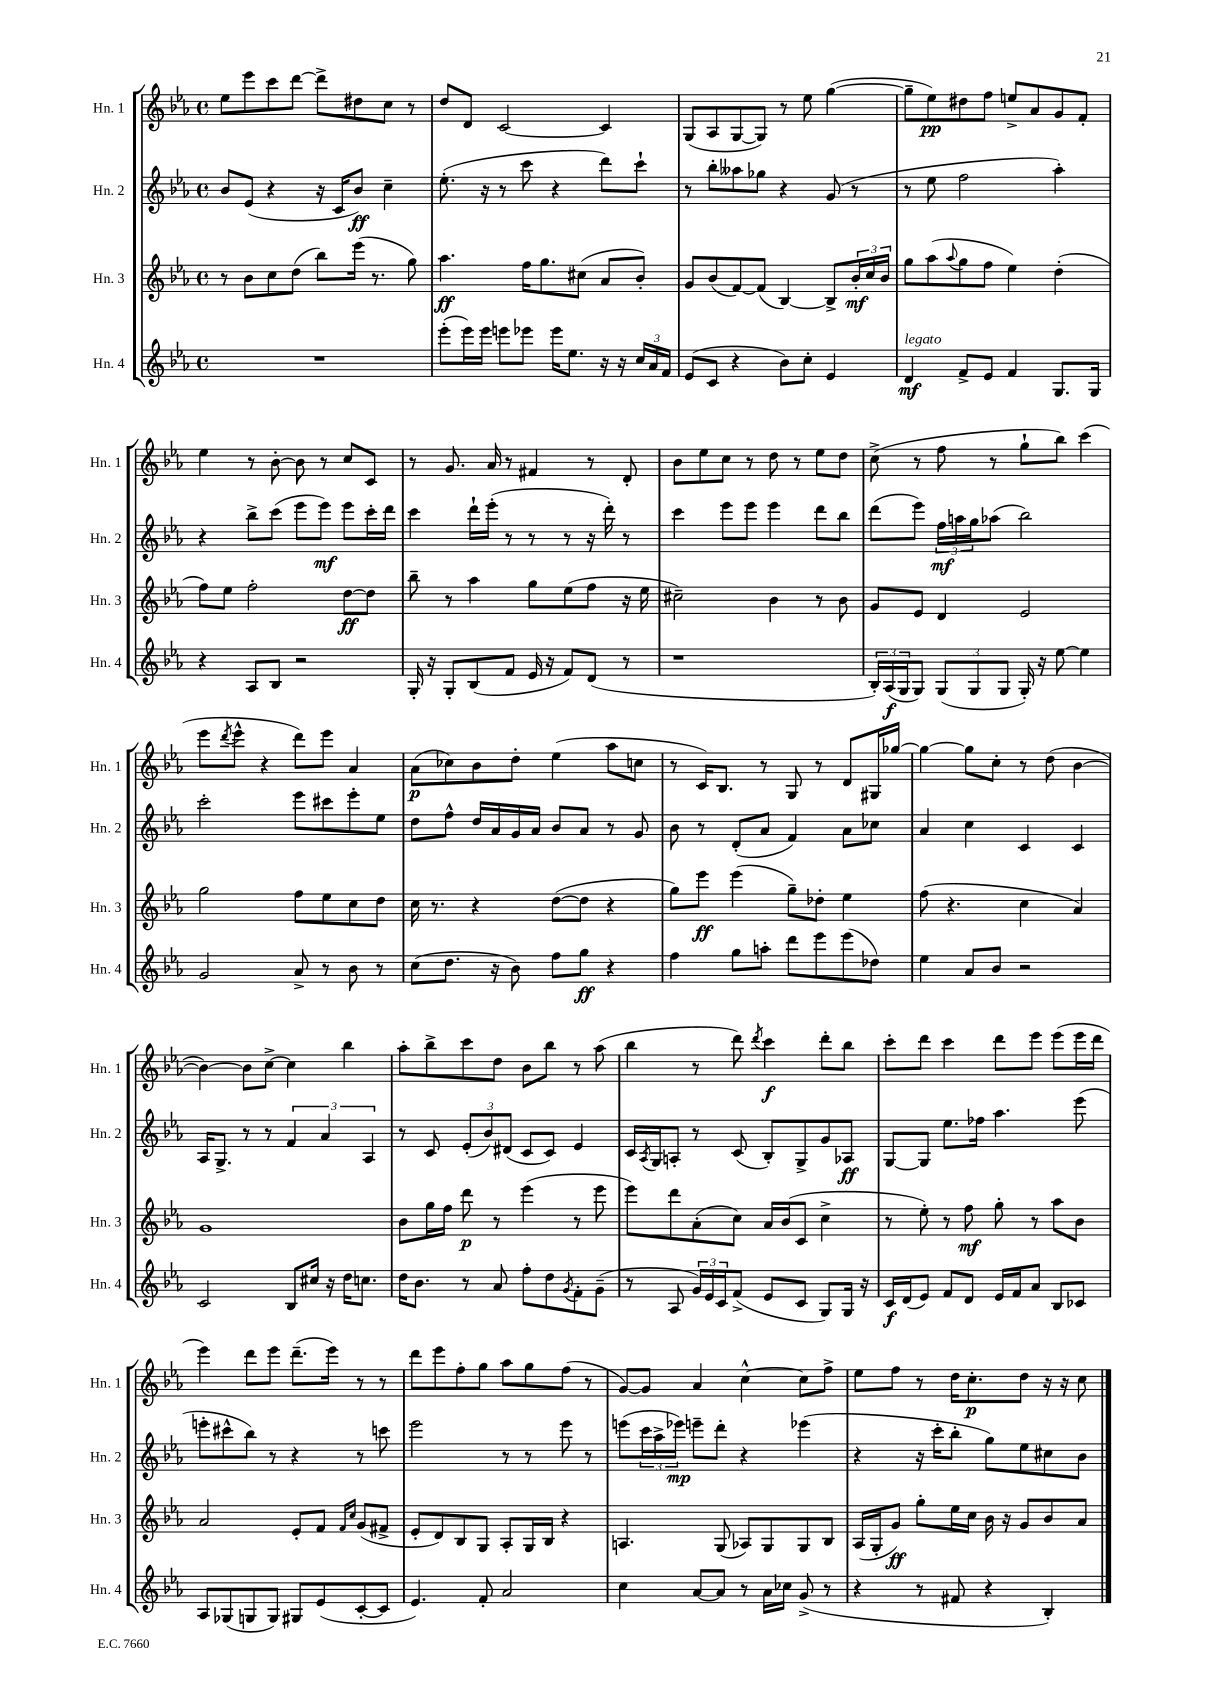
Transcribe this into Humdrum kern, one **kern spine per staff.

**kern	**kern	**kern	**kern
*staff4	*staff3	*staff2	*staff1
*clefG2	*clefG2	*clefG2	*clefG2
*k[b-e-a-]	*k[b-e-a-]	*k[b-e-a-]	*k[b-e-a-]
*M4/4	*M4/4	*M4/4	*M4/4
*met(c)	*met(c)	*met(c)	*met(c)
1r	8r	8b-	8ee-
.	8b-	(8e-	8eee-
.	8cc	4r	8ccc
.	(8dd	.	[8ddd
.	8bb-)	16r	8ddd^]
.	.	16c	.
.	(16eee-	8b-)	8dd#
.	8.r	.	.
.	.	4cc~	8cc
.	8gg)	.	8r
=	=	=	=
(8eee-'	4.aa-	(8.ee-'	8dd
16eee-)	.	.	8d
16eee-	.	16r	.
8eee	.	8r	[2c
8eee-	16ff	8ccc	.
.	8.gg	.	.
16eee-	.	4r	.
8.ee-	.	.	.
.	(8cc#	.	.
16r	8a-	8ddd)	4c]
16r	.	.	.
24cc	8b-')	8ccc`	.
24a-	.	.	.
24f	.	.	.
=	=	=	=
(8e-	8g	8r	(8G
8c	(8b-	8bb-'	8A-
4r	[8f)	8aa--	[8G
.	(8f]	8gg-	8G])
8b-)	[4B-)	4r	8r
8cc'	.	.	8ee-
4e-	8B-^]	(8g	([4gg
.	24b-'	8r	.
.	24cc	.	.
.	24b-	.	.
=	=	=	=
4d	8gg	8r	8gg~]
.	(8aa-	8ee-	8ee-)
.	8qqaa-	.	.
8f^	8gg	2ff	8dd#
8e-	8ff	.	8ff
4f	4ee-)	.	8ee^
.	.	.	8a-
8.G	(4dd'	4aa-')	8g
.	.	.	8f'
16G	.	.	.
=	=	=	=
4r	8ff)	4r	4ee-
.	8ee-	.	.
8A-	2ff'	8bb-^	8r
8B-	.	(8ccc	[8b-'
2r	.	8eee-	8b-]
.	.	8eee-)	8r
.	[8dd	8eee-	8cc
.	8dd]	16ccc'	8c
.	.	16ddd	.
=	=	=	=
16G'	8bb-~	4ccc	8r
16r	.	.	.
8G'	8r	.	8.g
(8B-	4aa-	16ddd`	.
.	.	(16eee-'	16a-
8f	.	8r	8r
16e-	8gg	8r	4f#
16r	.	.	.
8f)	(8ee-	8r	.
(8d	8ff	16r	8r
.	.	16ddd')	.
8r	16r	8r	8d'
.	16ee-	.	.
=	=	=	=
1r	2cc#~)	4ccc	8b-
.	.	.	8ee-
.	.	8eee-	8cc
.	.	8eee-	8r
.	4b-	4eee-	8dd
.	.	.	8r
.	8r	8ddd	8ee-
.	8b-	8bb-	8dd
=	=	=	=
24B-')	8g	(8ddd	(8cc^
(24A-	.	.	.
24G	.	.	.
8G)	8e-	8eee-)	8r
(12G	4d	24ff	8ff
.	.	24aa	.
12G	.	24gg	.
.	.	(8aa-	8r
12G	.	.	.
16G')	2e-	2bb-)	8gg`
16r	.	.	.
[8ee-	.	.	8bb-)
4ee-]	.	.	(4ccc
=	=	=	=
2g	2gg	2ccc'	8eee-
.	.	.	8qddd
.	.	.	8eee-^^
.	.	.	4r
8a-^	8ff	8eee-	8ddd)
8r	8ee-	8ccc#	8eee-
8b-	8cc	8eee-'	4a-
8r	8dd	8ee-	.
=	=	=	=
(8cc	16cc	8dd	(8a-
.	8.r	.	.
8.dd	.	8ff^^	8cc-)
.	4r	16dd	8b-
16r	.	16a-	.
8b-)	.	16g	8dd'
.	.	16a-	.
8ff	([8dd	8b-	(4ee-
8gg	8dd]	8a-	.
4r	4r	8r	8aa-
.	.	8g	8cc
=	=	=	=
4ff	8gg)	8b-	8r
.	8eee-	8r	16c)
.	.	.	8.B-
8gg	(4eee-	(8d'	.
8aa'	.	8a-	8r
8ddd	8gg~)	4f)	8G
8eee-	8dd-'	.	8r
(8eee-	4ee-	8a-	8d
8dd-)	.	8cc-	16G#
.	.	.	[16gg-
=	=	=	=
4ee-	(8ff	4a-	4gg-_
.	4.r	.	.
8a-	.	4cc	8gg-]
8b-	.	.	8cc'
2r	4cc	4c	8r
.	.	.	(8dd
.	4a-)	4c	[4b-
=	=	=	=
2c	1g	16A-	4b-_)
.	.	8.G^	.
.	.	8r	8b-]
.	.	8r	[8cc^
8B-	.	6f	4cc]
16cc#	.	.	.
.	.	6a-	.
16r	.	.	.
16dd	.	.	4bb-
8.cc	.	.	.
.	.	6A-	.
=	=	=	=
16dd	8b-	8r	8aa-'
8.b-	.	.	.
.	16gg	8c	8bb-^
.	16ff	.	.
8r	8ddd	(12e-'	8ccc
.	.	12b-)	.
8a-	8r	.	8dd
.	.	(12d#	.
8ff'	(4eee-	8c	8b-
8dd	.	8c)	8bb-
8qg	.	.	.
8f'	8r	4e-	8r
(8g~	8eee-	.	(8aa-
=	=	=	=
8r	8eee-)	16c	4bb-
.	.	8qA-	.
.	.	16G	.
8A-	8ddd	8A'	.
24g)	(8a-'	8r	8r
24e-	.	.	.
24c	.	.	.
(8f^	8cc)	(8c	8ddd)
.	.	.	8qddd
8e-	16a-	8B-')	4ccc
.	(16b-	.	.
8c	8c	8G^	.
8G)	4cc^	8g	8ddd'
16G	.	8A-	8bb-
16r	.	.	.
=	=	=	=
16c	8r	[8G	8ccc'
(16d	.	.	.
8e-)	8ee-')	8G]	8ddd
8f	8r	8.ee-	4ccc
8d	8ff	.	.
.	.	16ff-	.
16e-	8gg'	4.aa-	8ddd
16f	.	.	.
8a-	8r	.	8eee-
8B-	8aa-	.	(8eee-
8c-	8b-	(8eee-	16eee-
.	.	.	16ddd
=	=	=	=
8A-	2a-	8eee'	4eee-)
(8G-	.	8ccc#^^	.
8G	.	8bb-)	8ddd
8G)	.	8r	8eee-
8G#	8e-'	4r	(8.ddd~
(8e-	8f	.	.
.	.	.	16eee-)
.	16qqf	.	.
.	16qqcc	.	.
[8c'	(8g	8r	8r
8c]	8f#^	8ccc	8r
=	=	=	=
4.e-)	8e-'	2eee-	8ddd
.	8d)	.	8eee-
.	8B-	.	8ff'
8f'	8G	.	8gg
2a-	8A-'	8r	8aa-
.	16G	8r	8gg
.	16B-	.	.
.	4r	8eee-	(8ff
.	.	8r	8r
=	=	=	=
4cc	4.A	(8eee	[8g)
.	.	24ccc	8g]
.	.	24aa-^	.
.	.	24eee-)	.
[8a-	.	8eee~	4a-
8a-]	(8G	8ddd'	.
8r	8A-)	4r	[4cc^^
16a-	8G	.	.
16cc-	.	.	.
(8g^	8G	(4eee-	8cc]
8r	8B-	.	8ff^
=	=	=	=
4r	(16A-	4r	8ee-
.	16G'	.	.
.	8g)	.	8ff
8r	8gg'	16r	8r
.	.	16ccc'	.
8f#	16ee-	8bb-'	16dd
.	16cc	.	8.cc'
4r	16b-	8gg)	.
.	16r	.	.
.	8g	8ee-	8dd
4B-')	8b-	8cc#	16r
.	.	.	16r
.	8a-	8b-	8cc
==	==	==	==
*-	*-	*-	*-
